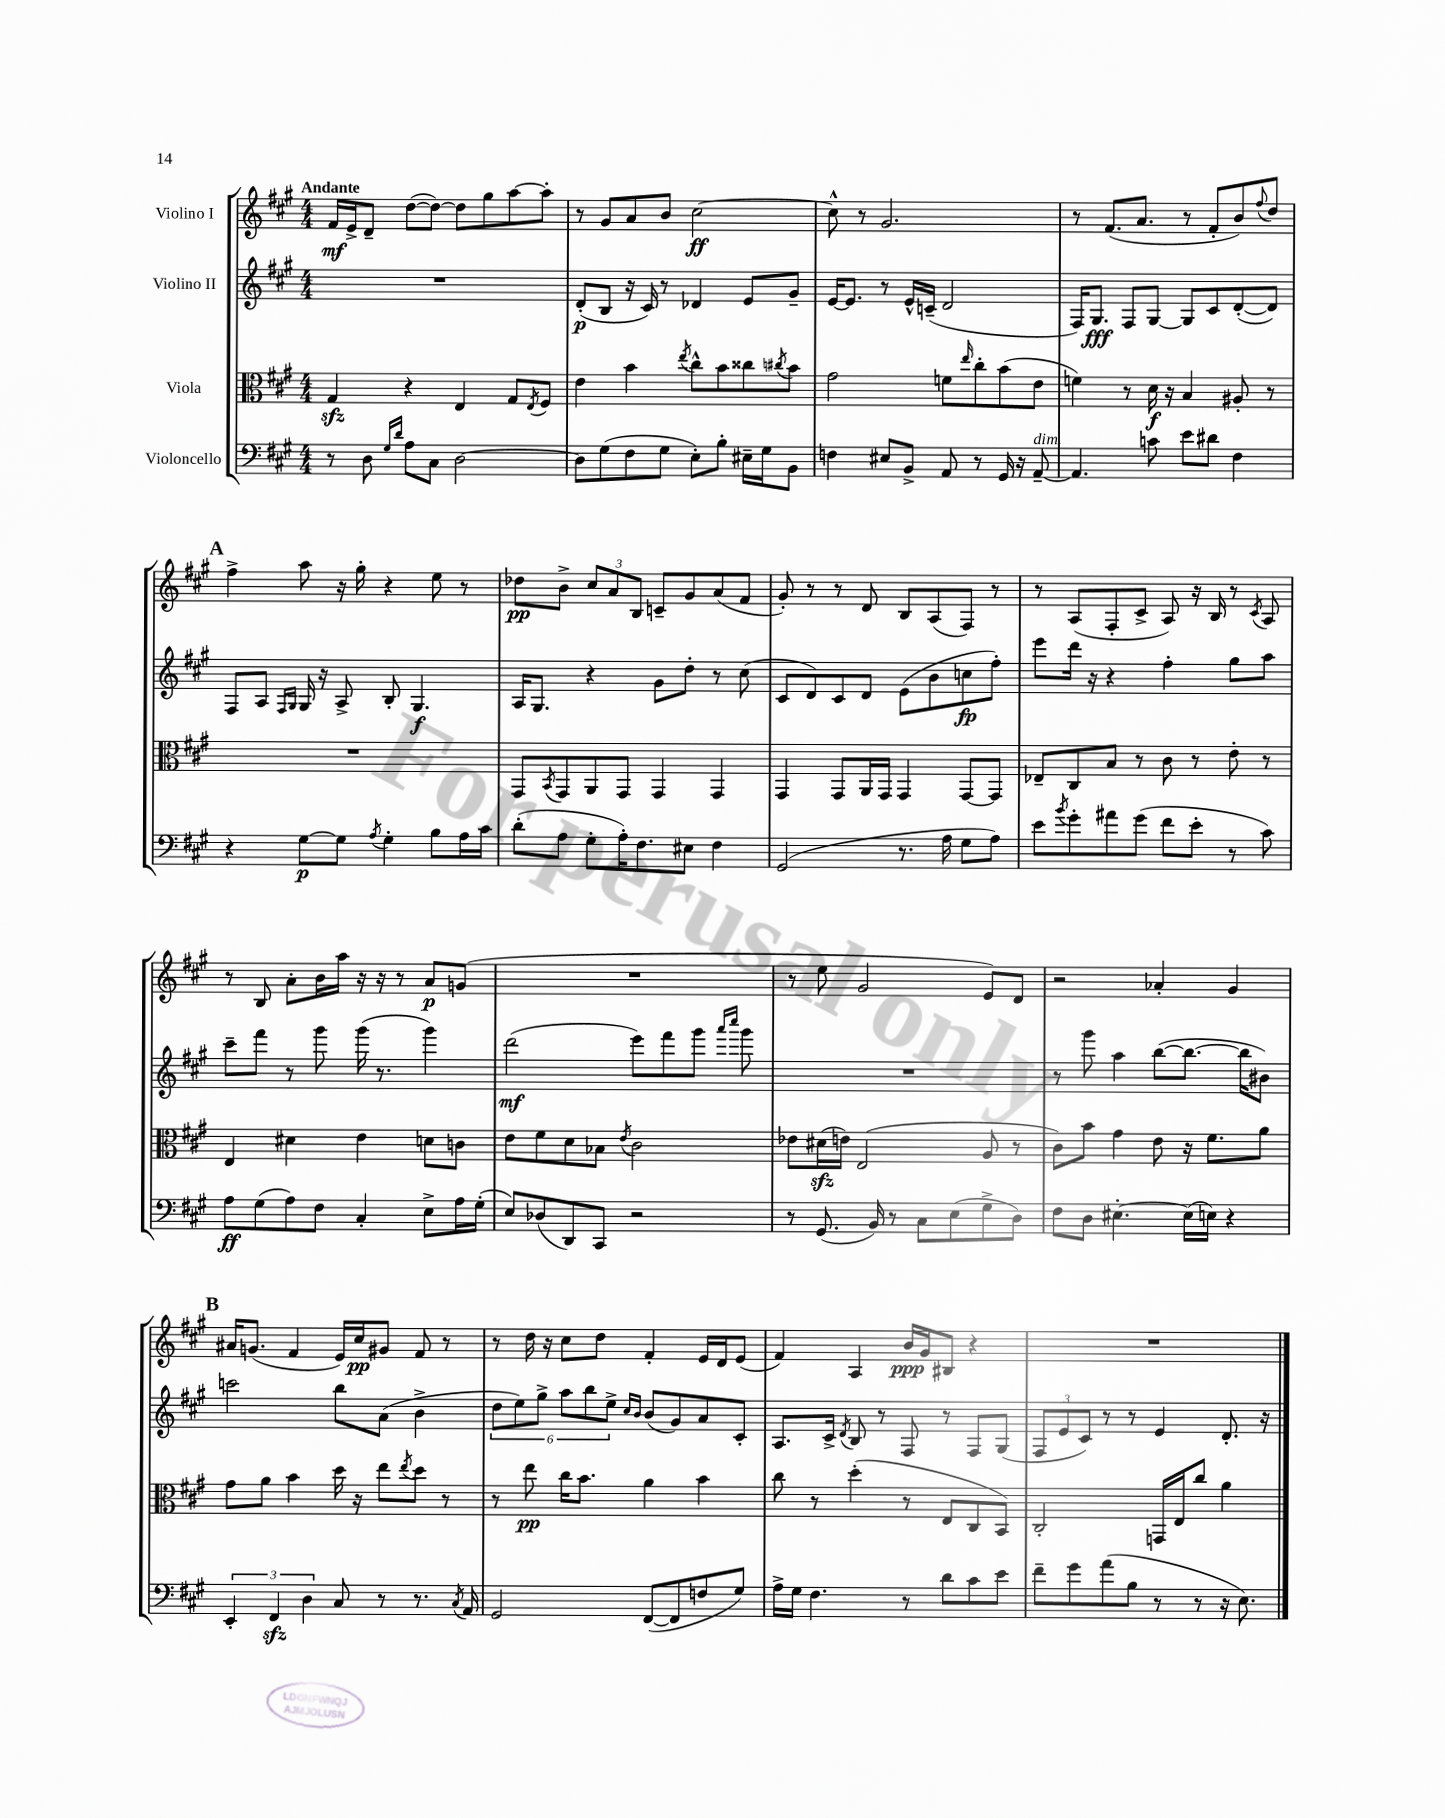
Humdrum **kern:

**kern	**kern	**kern	**kern
*staff4	*staff3	*staff2	*staff1
*clefF4	*clefC3	*clefG2	*clefG2
*k[f#c#g#]	*k[f#c#g#]	*k[f#c#g#]	*k[f#c#g#]
*M4/4	*M4/4	*M4/4	*M4/4
8r	4G#	1r	16f#
.	.	.	16e^
8D	.	.	8d~
16qqG#	.	.	.
16qqd	.	.	.
8A	4r	.	([8dd
8C#	.	.	8dd_)
[2D	4E	.	8dd]
.	.	.	8gg#
.	8G#	.	[8aa
.	8qE	.	.
.	8F#	.	8aa']
=	=	=	=
8D]	4e	(8d'	8r
(8G#	.	8B	8g#
8F#	4b	16r	8a
.	.	16c#)	.
8G#	.	8r	8b
.	8qee	.	.
8E')	8cc#^^	4d-	[2cc#
8B'	8b	.	.
16E#~	8cc##	8e	.
16G#	.	.	.
.	8qcc#	.	.
8BB	8b	8g#~	.
=	=	=	=
4F	2g#	[16e	8cc#^^]
.	.	8.e]	.
.	.	.	8r
8E#	.	8r	2.g#
8BB^	.	16e^^	.
.	.	(16c~	.
8AA	8f	2d	.
.	16qqee	.	.
8r	8cc#'	.	.
16GG#	(8b	.	.
16r	.	.	.
[8AA~	8e	.	.
=	=	=	=
4.AA]	4f)	16F#)	8r
.	.	8.G#	.
.	.	.	(8.f#
.	8r	8F#	.
.	.	.	8.a
8c	16d	[8G#	.
.	16r	.	.
8e	4B	8G#]	8r
8d#	.	8c#	8f#'
4F#	8A#'	([8d'	8b)
.	.	.	8qqff#
.	8r	8d])	8dd
=	=	=	=
4r	1r	8F#	4ff#^
.	.	8A	.
.	.	16qqF#	.
.	.	16qqG#	.
[8G#	.	16G#	8aa
.	.	16r	.
8G#]	.	8A^	16r
.	.	.	16gg#'
8qA	.	.	.
4G#'	.	8B'	4r
.	.	4.G#	.
8B	.	.	8ee
16A	.	.	8r
16c#	.	.	.
=	=	=	=
(8d'	8GG#	16A	8dd-
.	.	8.G#	.
.	8qBB	.	.
8A	8GG#	.	8b^
8G#'	8AA	4r	12cc#
.	.	.	12a
16A')	8GG#	.	.
.	.	.	12B
8.F#	.	.	.
.	4GG#	8g#	8c~
8E#	.	8dd'	8g#
4F#	4GG#	8r	(8a
.	.	(8cc#	8f#
=	=	=	=
(2GG#	4GG#	8c#	8g#')
.	.	8d)	8r
.	8GG#	8c#	8r
.	16AA	8d	8d
.	16GG#	.	.
8.r	4GG#	(8e	8B
.	.	8b	(8A
16A	.	.	.
8G#	[8GG#	8cc	8F#)
8A)	8GG#]	8ff#')	8r
=	=	=	=
8e	8E-~	8eee	8r
8qb	.	.	.
8g#'	8C#	16ddd	(8A
.	.	16r	.
8a#	8B	4r	8F#'
(8g#	8r	.	8c#^
8f#	8c#	4ff#'	8A)
8e'	8r	.	16r
.	.	.	16B
8r	8e'	8gg#	8r
.	.	.	8qc#
8c#)	8r	8aa	8A
=	=	=	=
8A	4E	8ccc#~	8r
(8G#	.	8fff#	8B
8A)	4d#	8r	8a'
8F#	.	8ggg#	16b
.	.	.	16aa
4C#'	4e	(16ggg#	16r
.	.	8.r	16r
.	.	.	8r
8E^	8d	4ggg#)	8a
16A	8c	.	(8g
(16G#'	.	.	.
=	=	=	=
8E)	8e	(2ddd	1r
(8D-	8f#	.	.
8DD)	8d	.	.
8CC#	8B-	.	.
.	8qe	.	.
2r	2c#	8eee)	.
.	.	8fff#	.
.	.	8ggg#	.
.	.	16qqaaa	.
.	.	16qqcccc#	.
.	.	8ggg#	.
=	=	=	=
8r	8e-	1r	8r
(8.GG#	(16d#	.	8ee
.	16e)	.	.
.	(2E	.	2g#
16BB)	.	.	.
8r	.	.	.
8C#	.	.	.
(8E	.	.	.
8G#^	8A	.	8e)
8D)	8r	.	8d
=	=	=	=
8F#	8c#)	8r	2r
8D	8b	8ggg#	.
[4.E#'	4g#	4aa	.
.	8e	([8bb	4a-'
(16E#]	16r	8.bb_	.
16E)	8.f#	.	.
4r	.	.	4g#
.	.	16bb]	.
.	8a	8b#)	.
=	=	=	=
6EE'	8g#	2ccc	16a#
.	.	.	(8.g
.	8a	.	.
6FF#	.	.	.
.	4b	.	4f#
6D	.	.	.
8C#	16dd	8bb	16e)
.	16r	.	16cc#
8r	8ee	(8a	8g#
.	8qee	.	.
8.r	8dd	4b^	8f#
.	8r	.	8r
8qC#	.	.	.
16AA	.	.	.
=	=	=	=
2GG#	8r	12dd	8r
.	.	12ee)	.
.	8ee	.	16dd
.	.	12gg#^	.
.	.	.	16r
.	16cc#	12aa	8cc#
.	8.b	.	.
.	.	12bb	.
.	.	.	8dd
.	.	12ee^	.
.	.	16qqcc#	.
.	.	16qqb	.
([8FF#	4a	(8b	4f#'
8FF#]	.	8g#)	.
8F	4b	8a	16e
.	.	.	16d
8G#)	.	8c#'	(8e
=	=	=	=
16A^	8cc#	8.A	4f#)
16G#	.	.	.
4.F#	8r	.	.
.	.	16c#^	.
.	.	8qd	.
.	(4dd'	8B	4A
.	.	8r	.
8r	8r	8F#	16b
.	.	.	16g#
8d	8E	8r	8B#
8c#	8C#	8F#	4r
8e	8BB)	(8G#	.
=	=	=	=
8f#~	2C#'	12F#	1r
.	.	12e	.
8g#	.	.	.
.	.	12c#)	.
(8a	.	8r	.
8B	.	8r	.
8r	16GG	4e	.
.	16E	.	.
8r	8cc#	.	.
16r	4a	8.d'	.
8.E)	.	.	.
.	.	16r	.
==	==	==	==
*-	*-	*-	*-
